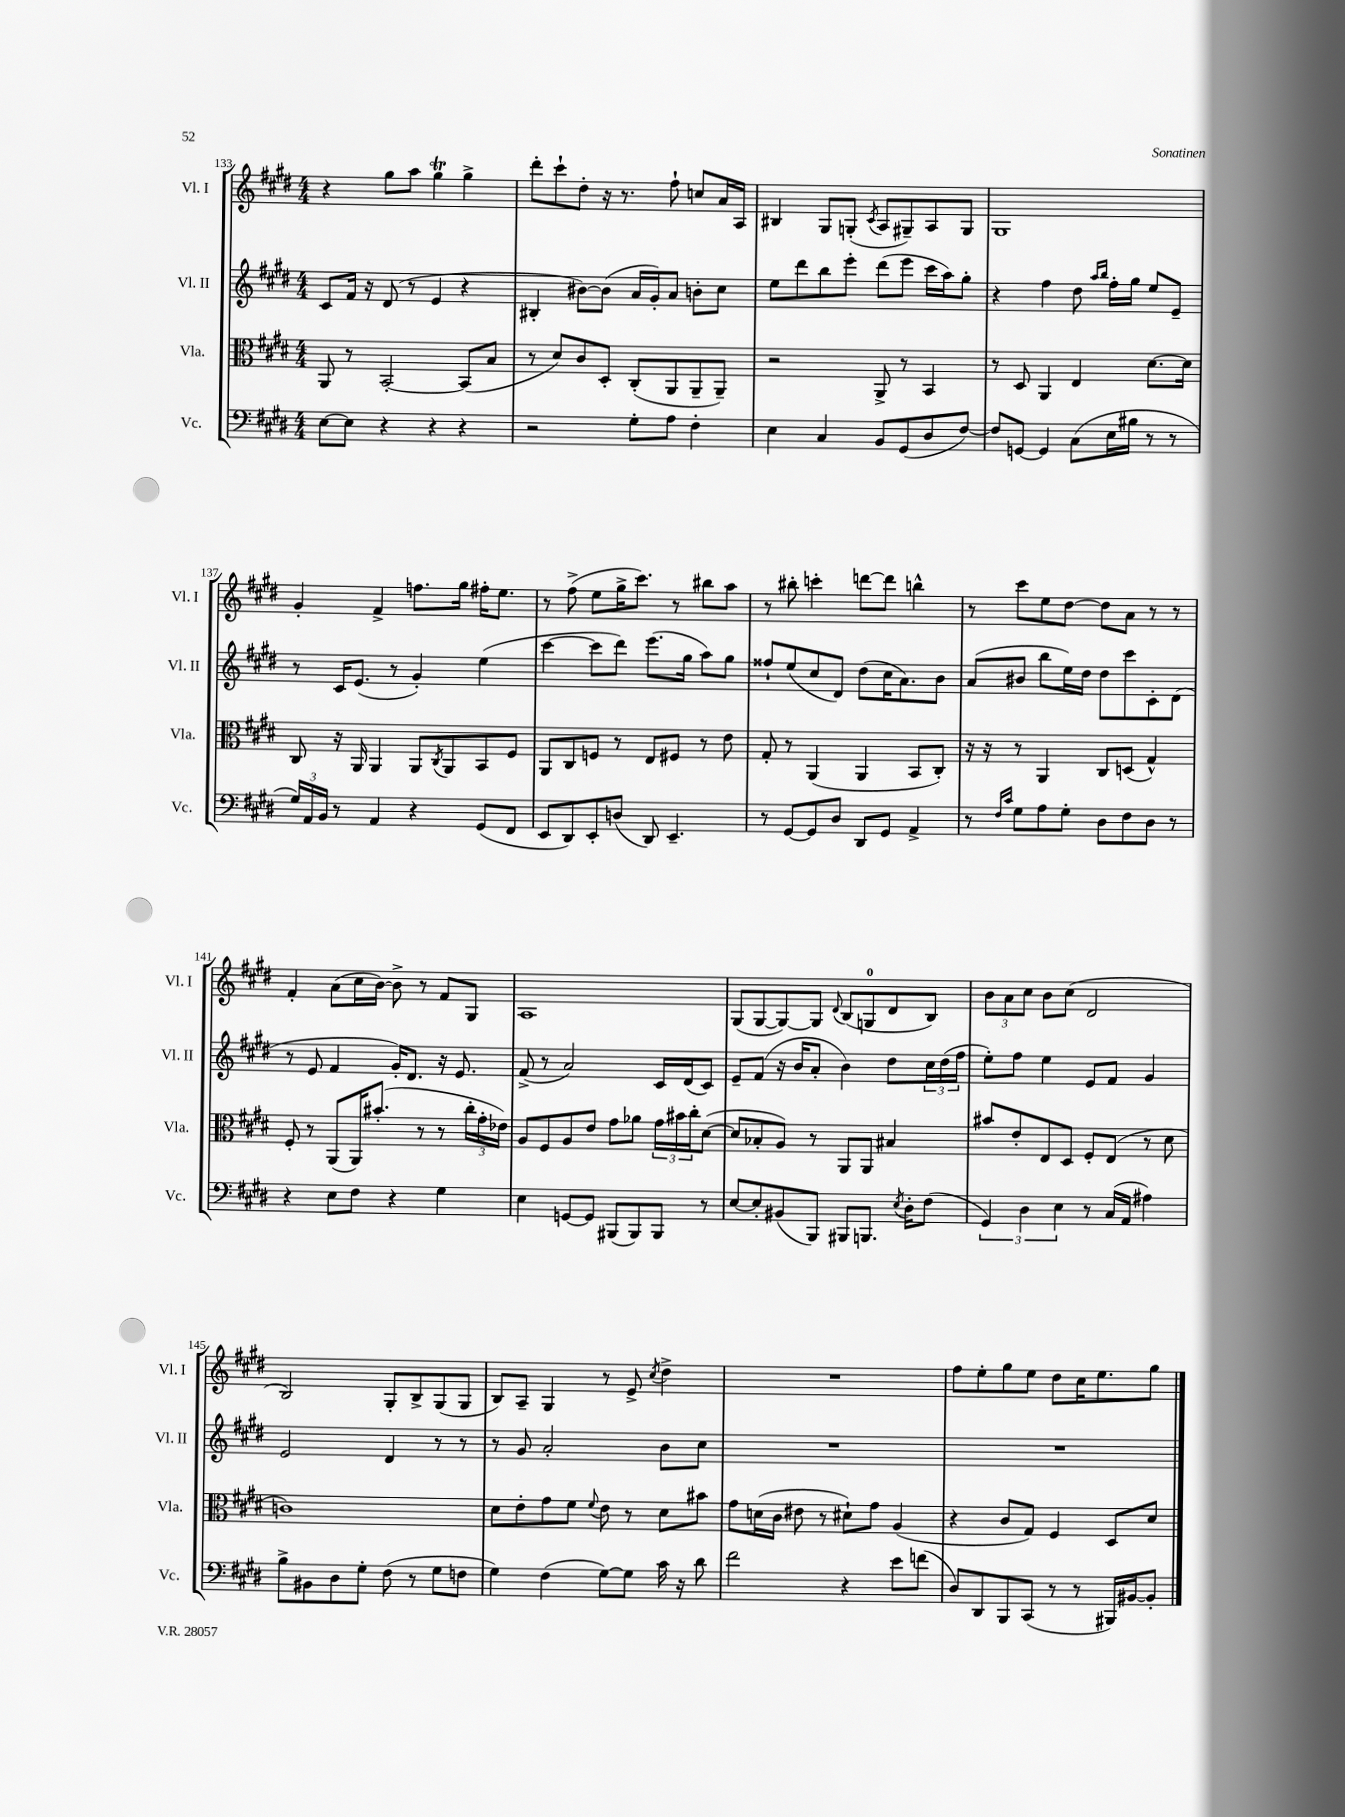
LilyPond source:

<<
\new StaffGroup <<
\new Staff = "s0" \with { instrumentName = "Vl. I" shortInstrumentName = "Vl. I" } {
    \clef treble \key e \major \numericTimeSignature \time 4/4
    r4 gis''8 a''8 gis''4\trill gis''4-> |
    dis'''8-. cis'''8-! dis''8-. r16 r8. fis''8-! c''8 a'16 a16 |
    bis4 gis8 g8-.( \acciaccatura { cis'8 } a8 gis8--) a8 gis8 |
    gis1 |
    gis'4-. fis'4-> f''8. gis''16 fis''16-. e''8. |
    r8 fis''8->( e''8 gis''16-> cis'''8.) r8 bis''8 a''8 |
    r8 bis''8-. c'''4-. d'''8~ d'''8 b''4-^ |
    r8 cis'''8 e''8 dis''8~ dis''8 a'8 r8 r8 |
    fis'4-. a'8( cis''16 b'16~) b'8-> r8 fis'8 gis8 |
    a1 |
    gis8( gis8~ gis8~) gis8 \appoggiatura { dis'8 } b8( g8-0 dis'8 b8) |
    \tuplet 3/2 { b'8 a'8 cis''8 } b'8 cis''8( dis'2 |
    b2) gis8-. b8-> gis8( gis8 |
    b8) a8-- gis4 r8 e'8-> \acciaccatura { cis''8 } dis''4-> |
    R1 |
    fis''8 e''8-. gis''8 e''8 dis''8 cis''16 e''8. gis''8 \bar "|." |
}
\new Staff = "s1" \with { instrumentName = "Vl. II" shortInstrumentName = "Vl. II" } {
    \clef treble \key e \major \numericTimeSignature \time 4/4
    cis'8 fis'16 r16 dis'8( r8 e'4 r4 |
    bis4-. bis'8~) bis'8( a'16 gis'16-.) a'8 b'8-. cis''8 |
    e''8 dis'''8 b''8 e'''8-. dis'''8( e'''8 cis'''16 a''16) gis''8-. |
    r4 fis''4 dis''8 \grace { a''16 b''16 } fis''16-. gis''16 e''8 e'8-- |
    r8 cis'16 e'8.( r8 gis'4-.) e''4( |
    cis'''4~ cis'''8 dis'''8) e'''8.( gis''16 a''8) gis''8 |
    fisis''8-! e''8( cis''8 dis'8) dis''8( cis''16 a'8.) b'8 |
    a'8( bis'8 b''8 e''16) dis''16 dis''8 cis'''8 cis'8-. dis'8( |
    r8 e'8 fis'4 gis'16-.) dis'8. r16 e'8. |
    fis'8->( r8 a'2) cis'16 dis'16( cis'8) |
    e'8-- fis'8( r16 b'16 a'8-. b'4) dis''8 \tuplet 3/2 { cis''16 dis''16( fis''16 } |
    e''8-.) fis''8 e''4 e'8 fis'8 gis'4 |
    e'2 dis'4 r8 r8 |
    r8 gis'8 a'2-. b'8 cis''8 |
    R1 |
    R1 \bar "|." |
}
\new Staff = "s2" \with { instrumentName = "Vla." shortInstrumentName = "Vla." } {
    \clef alto \key e \major \numericTimeSignature \time 4/4
    a,8 r8 b,2~-. b,8( b8 |
    r8 dis'8) cis'8 dis8-. cis8-.( a,8 a,8-- a,8--) |
    r2 a,8-> r8 b,4 |
    r8 dis8 a,4 e4 dis'8.~ dis'16 |
    cis8 r16 a,16 a,4 a,8 \acciaccatura { cis8 } a,8 b,8 fis8 |
    a,8 cis8 f8 r8 e8 fis8 r8 e'8 |
    gis8-. r8 a,4( a,4 b,8 cis8-.) |
    r16 r16 r8 a,4 cis8 d8( gis4-^) |
    fis8-. r8 a,8( a,16) bis'8.-.( r8 r8 \tuplet 3/2 { cis''16-. gis'16-. ees'16) } |
    a8 fis8 a8 e'8 gis'8 aes'8 \tuplet 3/2 { gis'16 bis'16 cis''16-. } dis'8~( |
    dis'8 bes8-. a8) r8 a,8 a,8 bis4 |
    bis'8 e'8-. e8 dis8 fis8-. e8( r8 dis'8 |
    c'1) |
    dis'8 e'8-. gis'8 fis'8 \appoggiatura { fis'8 } e'8 r8 dis'8 bis'8 |
    gis'8 d'16( cis'16 eis'8 r8 dis'8-!) gis'8 a4( |
    r4 cis'8 gis8) fis4 dis8 dis'8 \bar "|." |
}
\new Staff = "s3" \with { instrumentName = "Vc." shortInstrumentName = "Vc." } {
    \clef bass \key e \major \numericTimeSignature \time 4/4
    e8~ e8 r4 r4 r4 |
    r2 gis8-. a8 fis4-. |
    e4 cis4 b,8 gis,8( dis8 fis8~) |
    fis8 g,8~ g,4 cis8( e16 bis16 r8 r8 |
    \tuplet 3/2 { gis16) a,16 b,16 } r8 a,4 r4 gis,8( fis,8 |
    e,8 dis,8) e,8-. d8( dis,8) e,4.-- |
    r8 gis,8~ gis,8 dis8 dis,8 gis,8 a,4-> |
    r8 \grace { fis16 cis'16 } gis8 a8 gis8-. dis8 fis8 dis8 r8 |
    r4 e8 fis8 r4 gis4 |
    e4 g,8~ g,8 bis,,8( bis,,8) bis,,8 r8 |
    e8~ e8-. bis,8( b,,8) bis,,8 b,,8. \acciaccatura { e8 } dis16-. fis8( |
    \tuplet 3/2 { gis,4) dis4 e4 } r8 cis16( a,16 ais4) |
    b8-> bis,8 dis8 gis8-. fis8( r8 gis8 f8 |
    gis4) fis4( gis8~) gis8 cis'16 r16 dis'8 |
    fis'2 r4 e'8 f'8( |
    dis8) dis,8 b,,8 cis,8( r8 r8 bis,,16) bis,16~ bis,8-. \bar "|." |
}
>>
>>
\layout { \context { \Score currentBarNumber = #133 } }
